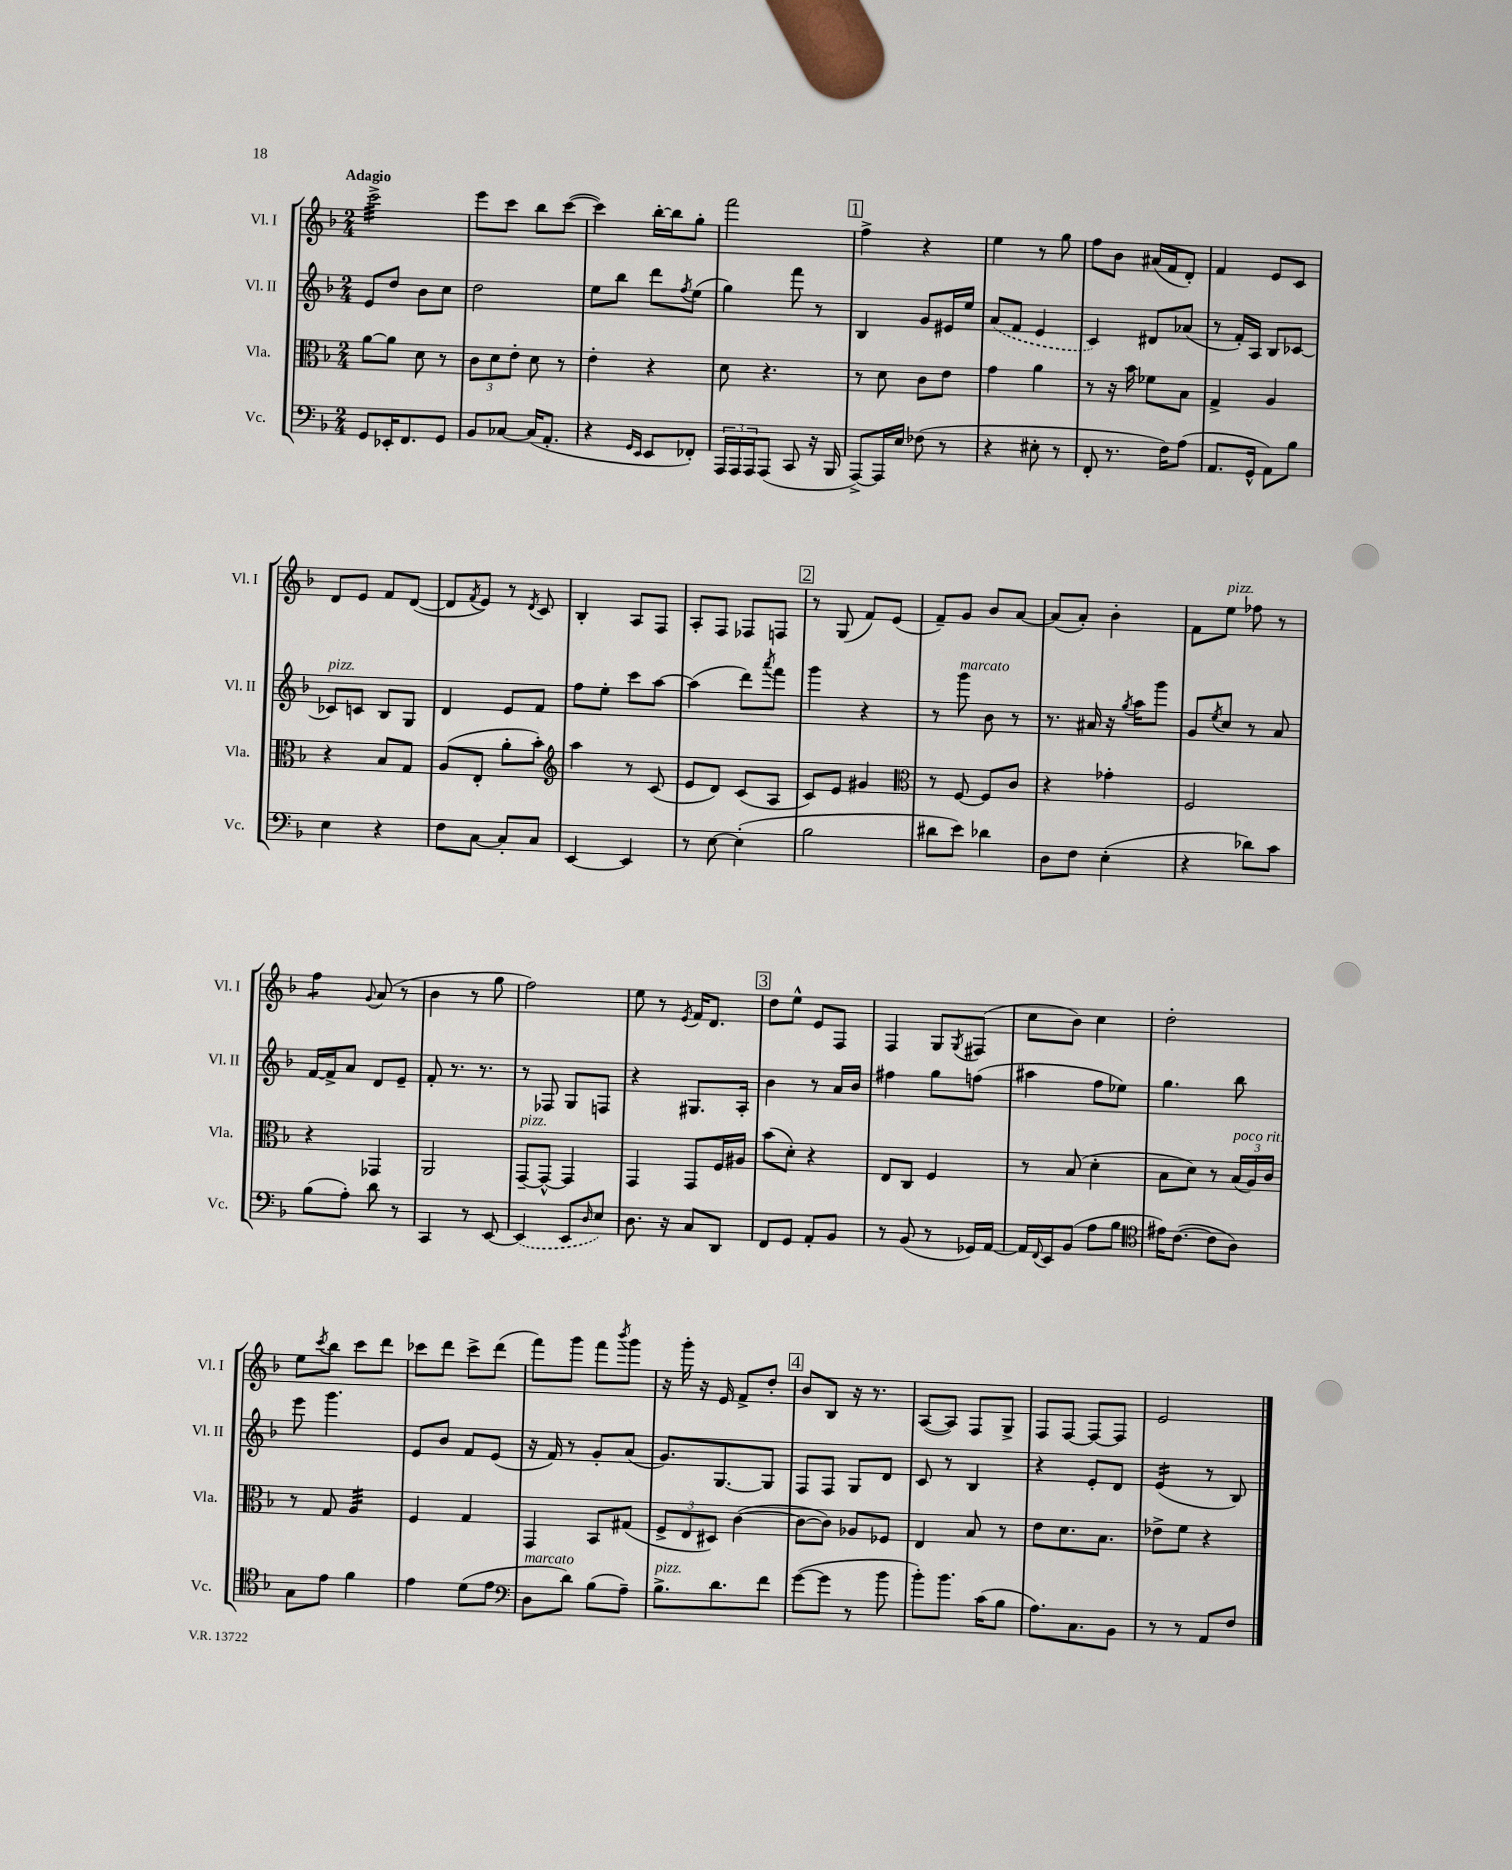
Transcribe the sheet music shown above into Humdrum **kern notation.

**kern	**kern	**kern	**kern
*staff4	*staff3	*staff2	*staff1
*clefF4	*clefC3	*clefG2	*clefG2
*k[b-]	*k[b-]	*k[b-]	*k[b-]
*M2/4	*M2/4	*M2/4	*M2/4
8GG	[8a	8e	2ccc^
16EE-'	8a]	8dd	.
8.FF	.	.	.
.	8d	8b-	.
8GG	8r	8cc	.
=	=	=	=
8BB-	12c	2dd	8eee
.	12d	.	.
[8C-	.	.	8ccc
.	12e'	.	.
(16C-]	8d	.	8bb-
8.AA'	.	.	.
.	8r	.	([8ccc
=	=	=	=
4r	4e'	8ee	4ccc])
.	.	8bb-	.
16qqGG	.	.	.
16qqEE	.	.	.
8EE	4r	8ddd	[16bb-'
.	.	.	16bb-]
.	.	8qff	.
8FF-')	.	(8ee	8gg'
=	=	=	=
24AAA	8d	4gg)	2fff
24AAA	.	.	.
24AAA	.	.	.
(8AAA	4.r	.	.
8CC	.	8fff	.
16r	.	8r	.
16BBB-	.	.	.
=	=	=	=
[8AAA^)	8r	4B-	4ff^
16AAA]	8d	.	.
16E	.	.	.
(8F-	8c	8g	4r
8r	8e	16e#	.
.	.	16ee	.
=	=	=	=
4r	4g	(8a	4ee
.	.	8f	.
8E#'	4a	4e	8r
8r	.	.	8gg
=	=	=	=
8FF'	8r	4c)	8ff
8.r	16r	.	8b-
.	16b-	.	.
.	8f-	8d#	(16a#
16F)	.	.	16f
(8A	8B-	(8a-	8d')
=	=	=	=
8.AA	4G^	8r	4f
.	.	16f')	.
16GG^^	.	16A	.
8AA)	4A	8B-	8e
8B-	.	[8c-	8c
=	=	=	=
4E	4r	8c-]	8d
.	.	8c	8e
4r	8B-	8B-	8f
.	8G	8G	([8d
=	=	=	=
8F	(8A	4d	8d]
.	.	.	8qf
[8C	8E'	.	8e)
8C']	8a'	8e	8r
.	.	.	8qd
8C	8b-')	8f	8c
=	=	=	=
*	*clefG2	*	*
[4EE	4aa	8ff	4B-'
.	.	8ee'	.
4EE]	8r	8ccc	8A
.	(8c	[8aa	8F
=	=	=	=
8r	8e	(4aa]	8A'
[8E	8d)	.	8F
(4E']	(8c	8ddd)	8F-
.	.	8qaaa	.
.	8A	8fff	8F
=	=	=	=
2B-	8c)	4ggg	8r
.	8e	.	(8G
.	4g#	4r	8f)
.	.	.	(8e
=	=	=	=
*	*clefC3	*	*
8d#	8r	8r	8f~)
8e)	[8F	8ggg	8g
4d-	8F]	8b-	8b-
.	8c	8r	[8a
=	=	=	=
8D	4r	8.r	(8a]
8F	.	.	8a')
.	.	16a#	.
(4E'	4g-'	16r	4b-'
.	.	8qgg	.
.	.	16aa	.
.	.	8ggg	.
=	=	=	=
4r	2F	8g	8f
.	.	8qee	.
.	.	8cc	8ee
8d-)	.	8r	8ff-
8c	.	8a	8r
=	=	=	=
(8B-	4r	[16f	4ff
.	.	16f^]	.
8A')	.	8a	.
.	.	.	8qqg
8d	4GG-	8d	(8a
8r	.	8e~	8r
=	=	=	=
4CC	2AA	8f'	4b-
.	.	8.r	.
8r	.	.	8r
.	.	8.r	.
[8EE	.	.	8gg
=	=	=	=
(4EE]	[8GG~	8r	2ff)
.	8GG^^_	8F-	.
8EE	4GG]	8G	.
16qqD	.	.	.
8E)	.	8F	.
=	=	=	=
8.D	4GG	4r	8ee
.	.	.	8r
16r	.	.	.
.	.	.	8qe
8C	8GG	8.G#	16f
.	.	.	8.d
8DD	16F	.	.
.	16A#	16A'	.
=	=	=	=
8FF	(8b-	4b-	8dd
8GG	8d')	.	8ee^^
8AA'	4r	8r	8e
8BB-	.	16a	8F
.	.	16b-	.
=	=	=	=
8r	8E	4ff#	4F
(8BB-	8C	.	.
8r	4F	8gg	8G
.	.	.	8qG
16GG-)	.	(8ff	(8F#
[16AA	.	.	.
=	=	=	=
16AA]	8r	4aa#	8cc
8qqFF	.	.	.
16EE	.	.	.
(8BB-	(8B-	.	8b-)
8A	4d'	8ff	4cc
8B-	.	8ee-)	.
=	=	=	=
*clefC4	*	*	*
16e#)	8B-	4.gg	2dd'
([8.c	.	.	.
.	8d)	.	.
8c]	8r	.	.
8A)	(24B-	8bb-	.
.	24A)	.	.
.	24c	.	.
=	=	=	=
8G	8r	8eee	8ee
.	.	.	8qccc
8e	8G	4.ggg	8bb-
4f	4A	.	8ccc
.	.	.	8ddd
=	=	=	=
4e	4F	8e	8ccc-
.	.	8b-	8ddd
(8d	4G	8f	8ccc-^
8e	.	(8e	(8ddd
=	=	=	=
*clefF4	*	*	*
8D	4GG	16r	8fff)
.	.	16f)	.
8d)	.	8r	8ggg
(8B-	8BB-	8g'	8fff
.	.	.	8qbbb-
8A~)	(8G#	(8a	8ggg
=	=	=	=
8.B-^	12F^	8.g)	16r
.	.	.	16ggg'
.	12E	.	.
.	.	.	16r
.	12D#)	.	.
8.d	.	[8.G	16e
.	([4c	.	8f^
8f	.	8G]	8dd'
=	=	=	=
([8g	8c_	8F	8b-
8g]	8c])	8F	8B-
8r	8A-	8G	16r
.	.	.	8.r
8b-	8F-	8d	.
=	=	=	=
8b-')	4E	8c	([8A
8.b-	.	8r	8A])
.	8B-	4B-	8F
(16c	.	.	.
8B-	8r	.	8G^
=	=	=	=
8.A)	8e	4r	8F
.	8.d	.	[8F
8.C	.	.	.
.	.	8e'	8F_
.	8.B-	.	.
8BB-	.	8d	8F]
=	=	=	=
8r	8e-^	(4e	2e
8r	8f	.	.
8AA	4r	8r	.
8F	.	8B-)	.
==	==	==	==
*-	*-	*-	*-
